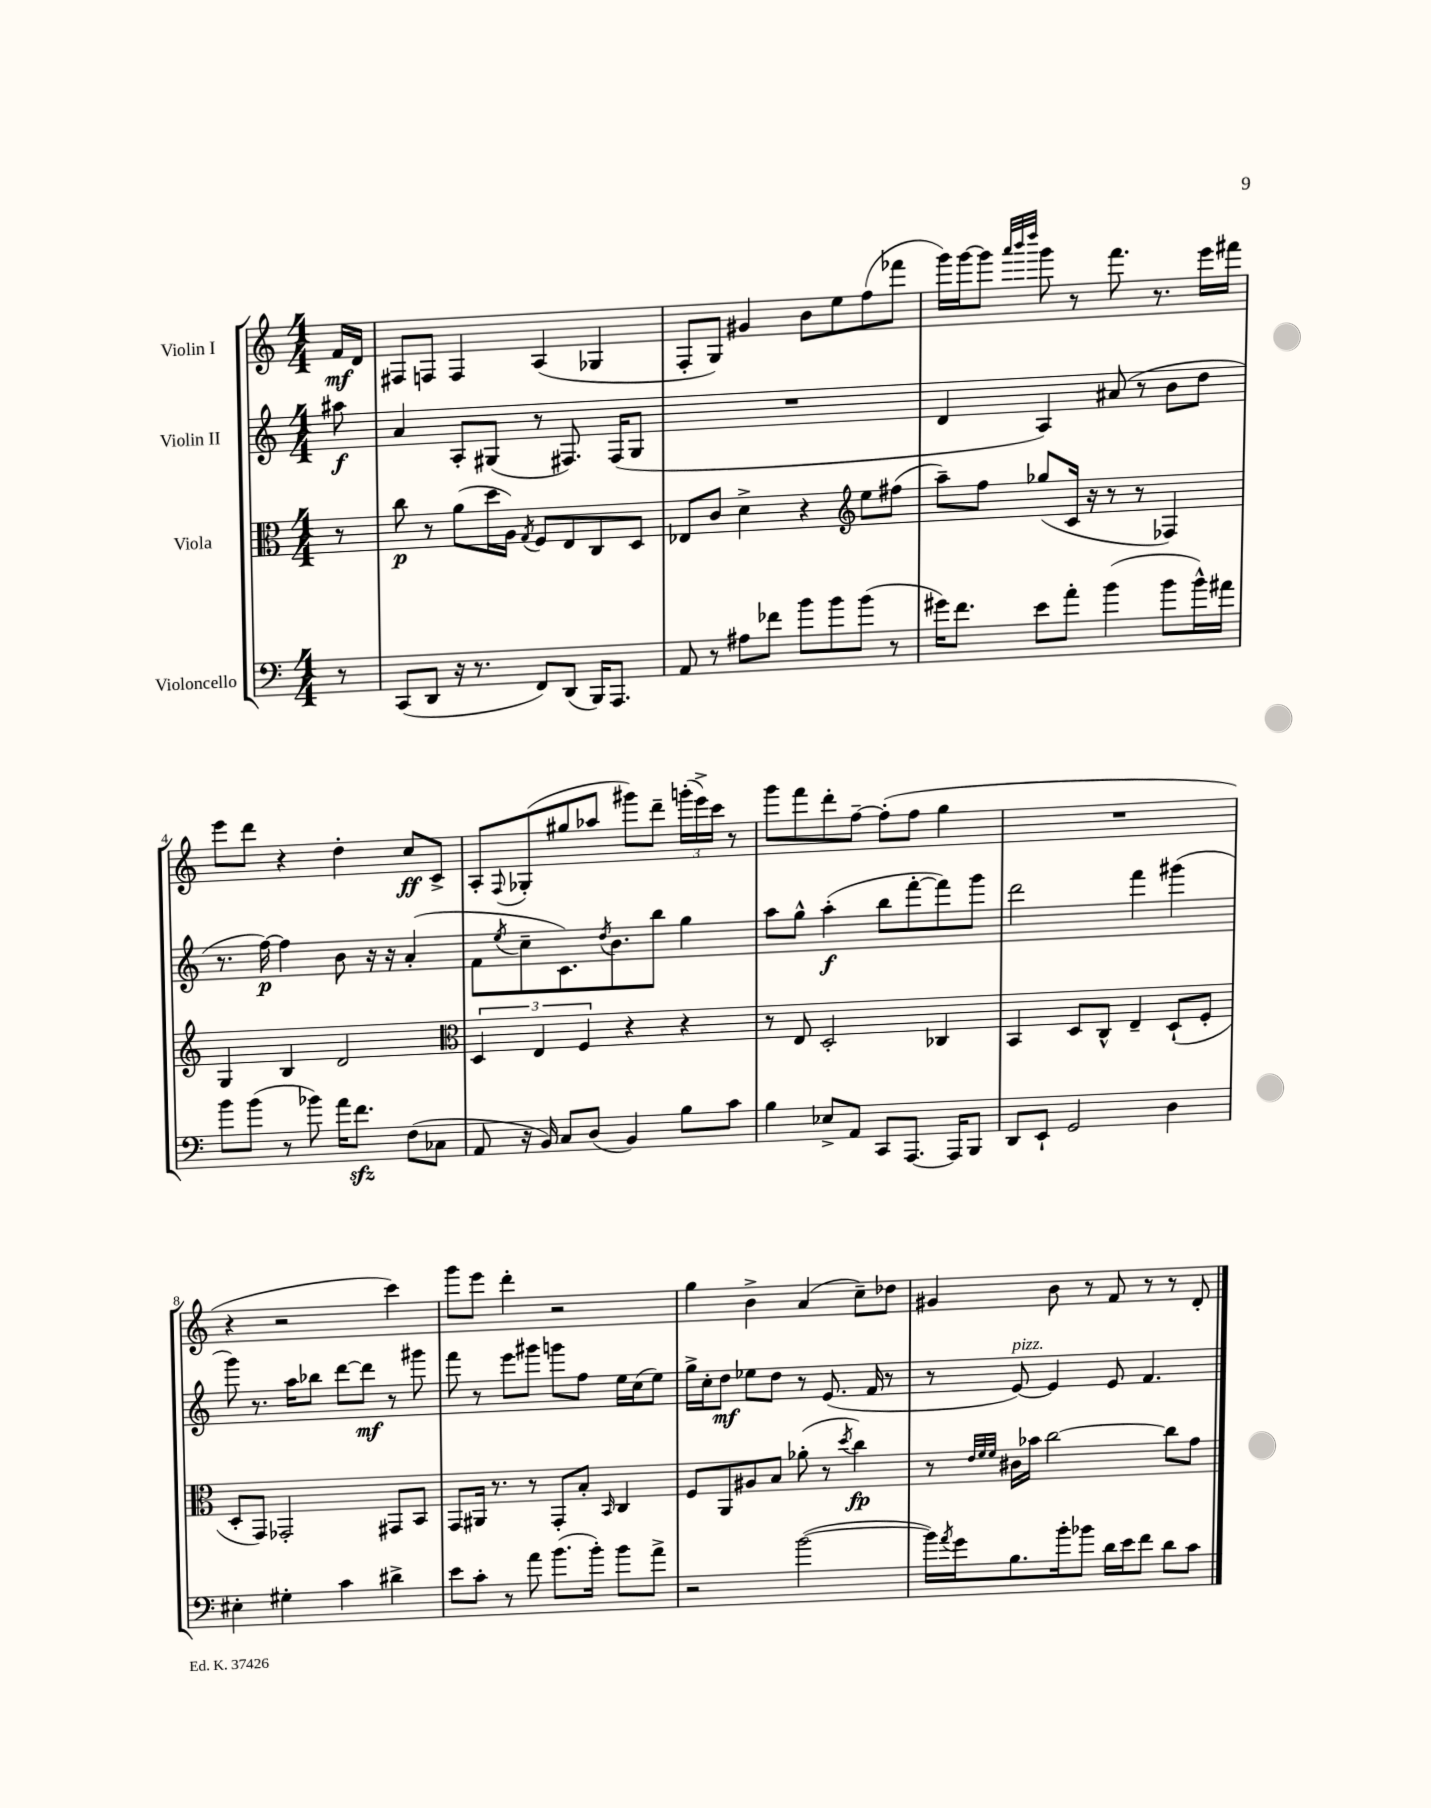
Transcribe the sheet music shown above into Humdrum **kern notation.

**kern	**kern	**dynam	**kern	**dynam	**kern	**dynam
*part4	*part3	*part3	*part2	*part2	*part1	*part1
*staff4	*staff3	*staff3	*staff2	*staff2	*staff1	*staff1
*I"Violoncello	*I"Viola	*	*I"Violin II	*	*I"Violin I	*
*clefF4	*clefC3	*	*clefG2	*	*clefG2	*
*k[]	*k[]	*	*k[]	*	*k[]	*
*M4/4	*M4/4	*	*M4/4	*	*M4/4	*
=	=	=	=	=	=	=
8r	8r	.	8aa#X\	f	16f/LL	mf
.	.	.	.	.	16d/JJ	.
=1	=1	=1	=1	=1	=1	=1
(8CC/L	8cc\	p	4a/	.	8F#X/L	.
8DD/J	8r	.	.	.	8Fn/J	.
16r	(8a\L	.	8A'/L	.	4F/	.
8.r	.	.	.	.	.	.
.	16dd\L	.	(8G#X/J	.	.	.
.	16A\JJ)	.	.	.	.	.
.	8qG/	.	.	.	.	.
8FF/L)	8F/L	.	8r	.	(4A/	.
(8DD/J	8E/	.	8.F#X/)	.	.	.
16BBB/KL)	8C/	.	.	.	4G-X/	.
8.AAA/J	.	.	(16F#/KL	.	.	.
.	8D/J	.	8G#/J	.	.	.
=2	=2	=2	=2	=2	=2	=2
8AA/	8E-X/L	.	1r	.	8F'/L	.
8r	8c/J	.	.	.	8G/J)	.
8A#X\L	4d^\	.	.	.	4g#X/	.
8f-X\J	.	.	.	.	.	.
8b\L	4r	.	.	.	8b\L	.
8b\	.	.	.	.	8ee\	.
*	*clefG2	*	*	*	*	*
(8b\J	8ee\L	.	.	.	(8ff\	.
8r	(8ff#X\J	.	.	.	8fff-X\J	.
=3	=3	=3	=3	=3	=3	=3
16g#X\KL)	8aa~\L)	.	4d/	.	16ggg\LL)	.
8.f\J	.	.	.	.	[16ggg\J	.
.	8ff\J	.	.	.	8ggg\J]	.
.	.	.	.	.	32qqaaa/LLL	.
.	.	.	.	.	32qqbbb/	.
.	.	.	.	.	32qqdddd/JJJ	.
8e\L	(8gg-X/L	.	4A/)	.	8ggg\	.
8a'\J	16c/Jk	.	.	.	8r	.
.	16r	.	.	.	.	.
(4b\	8r	.	(8a#X/	.	8.fff\	.
.	8r	.	8r	.	.	.
.	.	.	.	.	8.r	.
8b\L	4F-X/)	.	8b\L	.	.	.
16b^^\L)	.	.	8dd\J	.	16eee\LL	.
16a#X\JJ	.	.	.	.	16fff#X\JJ	.
!!LO:LB:g=z
=4	=4	=4	=4	=4	=4	=4
8b\L	4G/	.	8.r	.	8eee\L	.
(8b\J	.	.	.	.	8ddd\J	.
.	.	.	[16ff\)	p	.	.
8r	4B/	.	4ff\]	.	4r	.
8b-X\)	.	.	.	.	.	.
16a\KL	2d/	.	8b\	.	4dd'\	.
8.fzz\J	.	.	.	.	.	.
.	.	.	16r	.	.	.
.	.	.	16r	.	.	.
(8F\L	.	.	(4a'/	.	8cc/L	ff
8C-X\J	.	.	.	.	8c^/J	.
=5	=5	=5	=5	=5	=5	=5
*	*clefC3	*	*	*	*	*
8AA/	6D/	.	8f\L	.	8A'/L	.
.	.	.	8qee/	.	8qqF/	.
16r	.	.	8cc~\	.	(8G-X'/	.
.	6E/	.	.	.	.	.
16BB/)	.	.	.	.	.	.
8C/L	.	.	8.c\)	.	8gg#X/	.
.	6F/	.	.	.	.	.
(8D/J	.	.	.	.	8aa-X/J	.
.	.	.	8qdd/	.	.	.
.	.	.	8.b\	.	.	.
4BB/)	4r	.	.	.	8ggg#X\L)	.
.	.	.	8bb\J	.	8ddd~\J	.
8B\L	4r	.	4gg\	.	(24gggn'\LL	.
.	.	.	.	.	24eee^\)	.
.	.	.	.	.	24ccc\JJ	.
8c\J	.	.	.	.	8r	.
=6	=6	=6	=6	=6	=6	=6
4B\	8r	.	8aa\L	.	8ggg\L	.
.	8E/	.	8gg^^\J	.	8fff\	.
8E-X^/L	2D'/	.	(4aa'\	f	8ddd'\	.
8AA/J	.	.	.	.	[8ff~\J	.
8CC/L	.	.	8bb\L	.	(8ff'\L]	.
[8.AAA/J	.	.	[8fff'\	.	8ff\J	.
.	4C-X/	.	8fff\])	.	4gg\	.
16AAA/KL]	.	.	.	.	.	.
8BBB/J	.	.	8ggg\J	.	.	.
=7	=7	=7	=7	=7	=7	=7
8DD/L	4BB/	.	2ddd\	.	1r	.
8EE`/J	.	.	.	.	.	.
2GG/	8D/L	.	.	.	.	.
.	8C^^/J	.	.	.	.	.
.	4E~/	.	4fff\	.	.	.
4D\	(8D`/L	.	(4ggg#X\	.	.	.
.	8F'/J	.	.	.	.	.
!!LO:LB:g=z
=8	=8	=8	=8	=8	=8	=8
4E#X'\	8D'/L	.	8ggg\)	.	4r	.
.	8GG/J)	.	8.r	.	.	.
4G#X'\	2GG-X'/	.	.	.	2r	.
.	.	.	16aa\KL	.	.	.
.	.	.	8bb-X\J	.	.	.
4c\	.	.	[8ddd\L	.	.	.
.	.	.	8ddd\J]	mf	.	.
4d#X^\	8GG#X/L	.	8r	.	4ccc\)	.
.	8BB/J	.	8ggg#X\	.	.	.
=9	=9	=9	=9	=9	=9	=9
8e\L	8GG/L	.	8fff\	.	8ggg\L	.
8c'\J	16AA#X/Jk	.	8r	.	8eee\J	.
.	8.r	.	.	.	.	.
8r	.	.	8eee\L	.	4ddd'\	.
8a\	8r	.	8ggg#X\J	.	.	.
(8.b\L	8GG'/L	.	8gggn\L	.	2r	.
.	8B'/J	.	8ff\J	.	.	.
16b'\Jk)	.	.	.	.	.	.
.	16qqBB/	.	.	.	.	.
8b\L	4C/	.	16ee\LL	.	.	.
.	.	.	(16cc\J	.	.	.
8a^\J	.	.	8ee\J)	.	.	.
=10	=10	=10	=10	=10	=10	=10
2r	8F/L	.	16gg^\LL	.	4gg\	.
.	.	.	16cc'\J	.	.	.
.	8AA/	.	8dd\J	mf	.	.
.	8A#X/	.	8ee-X\L	.	4b^\	.
.	8B/J	.	8dd\J	.	.	.
([2b\	(8a-X'\	.	8r	.	(4a/	.
.	8r	.	(8.e/	.	.	.
.	8qdd/	.	.	.	.	.
.	4cc\)	fp	.	.	8cc~\L)	.
.	.	.	16f/	.	.	.
.	.	.	8r	.	8dd-X\J	.
=11	=11	=11	=11	=11	=11	=11
16b\LL])	8r	.	8r	.	4g#X/	.
8qa/	.	.	.	.	.	.
16g\J	.	.	.	.	.	.
.	32qqe/LLL	.	.	.	.	.
.	32qqf/	.	.	.	.	.
.	32qqf/JJJ	.	.	.	.	.
!	!	!	!LO:TX:a:i:t=pizz.	!	!	!
8.B\	16c#X\LL	.	[8e/)	.	.	.
.	16b-X\JJ	.	.	.	.	.
.	[2cc\	.	4e/]	.	8b\	.
16b'\k	.	.	.	.	.	.
8b-X\J	.	.	.	.	8r	.
16d\LL	.	.	8e/	.	8f/	.
16e\J	.	.	.	.	.	.
8f\J	.	.	4.f/	.	8r	.
8d\L	8cc\L]	.	.	.	8r	.
8c\J	8g\J	.	.	.	8d'/	.
==	==	==	==	==	==	==
*-	*-	*-	*-	*-	*-	*-
